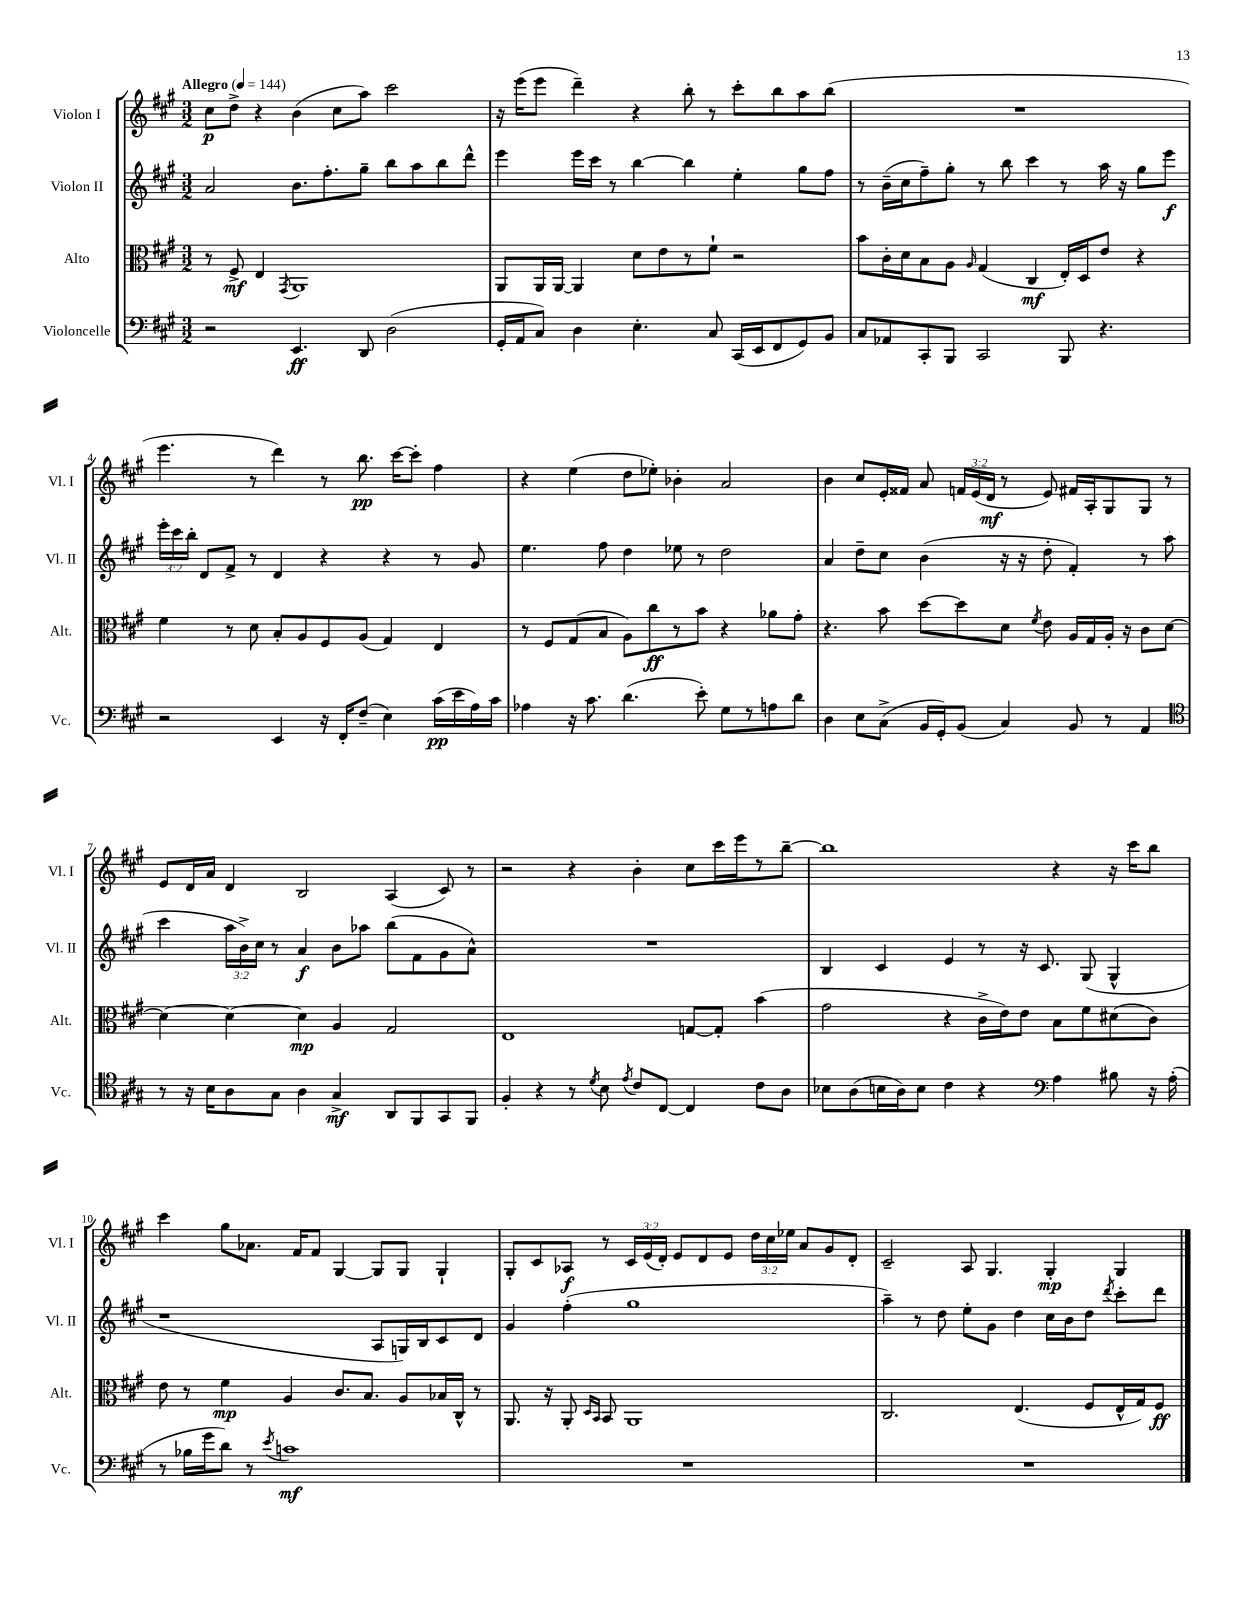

**kern	**kern	**kern	**kern
*staff4	*staff3	*staff2	*staff1
*clefF4	*clefC3	*clefG2	*clefG2
*k[f#c#g#]	*k[f#c#g#]	*k[f#c#g#]	*k[f#c#g#]
*M3/2	*M3/2	*M3/2	*M3/2
*MM144	*MM144	*MM144	*MM144
2r	8r	2a	8cc#
.	8F#^	.	8dd^
.	4E	.	4r
.	8qGG#	.	.
4.EE	1AA	8.b	(4b
.	.	8.ff#'	.
.	.	.	8cc#
8DD	.	8gg#~	8aa)
(2D	.	8bb	2ccc#
.	.	8aa	.
.	.	8bb	.
.	.	8ddd^^	.
=	=	=	=
16GG#'	8AA	4eee	16r
16AA	.	.	(16eee
8C#)	16AA	.	8eee
.	[16AA	.	.
4D	4AA]	16eee	4ddd~)
.	.	16ccc#	.
.	.	8r	.
4.E'	8d	[4bb	4r
.	8e	.	.
.	8r	4bb]	8bb'
8C#	8f#`	.	8r
(16CC#	2r	4ee'	8ccc#'
16EE	.	.	.
8FF#	.	.	8bb
8GG#)	.	8gg#	8aa
8BB	.	8ff#	(8bb
=	=	=	=
8C#	8b	8r	1.r
8AA-	16c#'	(16b~	.
.	16d	16cc#	.
8CC#'	8B	8ff#~)	.
8BBB	8A	8gg#'	.
.	16qqA	.	.
2CC#	(4G#	8r	.
.	.	8bb	.
.	4C#	4ccc#	.
8BBB	16E')	8r	.
.	16D	.	.
4.r	8e	16aa	.
.	.	16r	.
.	4r	8gg#	.
.	.	8eee	.
=	=	=	=
2r	4f#	24eee'	4.eee
.	.	24ccc#	.
.	.	24bb'	.
.	.	8d	.
.	8r	8f#^	.
.	8d	8r	8r
4EE	8B'	4d	4ddd)
.	8A	.	.
16r	8F#	4r	8r
16FF#'	.	.	.
(8F#~	(8A	.	8.bb
4E)	4G#)	4r	.
.	.	.	[16ccc#
.	.	.	8ccc#']
(16c#	4E	8r	4ff#
16e	.	.	.
16A)	.	8g#	.
16c#	.	.	.
=	=	=	=
4A-	8r	4.ee	4r
.	8F#	.	.
16r	(8G#	.	(4ee
8.c#	.	.	.
.	8B	8ff#	.
(4.d	8A)	4dd	8dd
.	8cc#	.	8ee-')
.	8r	8ee-	4b-'
8e')	8b	8r	.
8G#	4r	2dd	2a
8r	.	.	.
8A	8a-	.	.
8d	8g#'	.	.
=	=	=	=
4D	4.r	4a	4b
8E	.	8dd~	8cc#
(8C#^	8b	8cc#	16e'
.	.	.	16f##
16BB	[8dd	(4b	8a
16GG#')	.	.	.
(8BB	8dd]	.	24f
.	.	.	(24e
.	.	.	24d
4C#)	8d	16r	8r
.	.	16r	.
.	8qf#	.	.
.	8e	8dd'	8e)
8BB	16A	4f#')	16f#
.	16G#	.	16A'
8r	16A'	.	8G#
.	16r	.	.
4AA	8c#	8r	8G#
.	[8d	(8aa	8r
=	=	=	=
*clefC4	*	*	*
8r	4d_	4ccc#	8e
16r	.	.	16d
16B	.	.	16a
8A	4d_	24aa	4d
.	.	24b^)	.
.	.	24cc#	.
8G#	.	8r	.
4A	4d]	4a	2B
4G#^	4A	8b	.
.	.	8aa-	.
8AA	2G#	(8bb	(4A
8FF#	.	8f#	.
8GG#	.	8g#	8c#)
8FF#	.	8a^^)	8r
=	=	=	=
4F#'	1E	1.r	2r
4r	.	.	.
8r	.	.	4r
8qd	.	.	.
8B	.	.	.
8qe	.	.	.
8c#	.	.	4b'
[8C#	.	.	.
4C#]	[8G	.	8cc#
.	8G']	.	16ccc#
.	.	.	16eee
8c#	(4b	.	8r
8A	.	.	[8bb~
=	=	=	=
8B-	2g#	4B	1bb]
(8A	.	.	.
16B	.	4c#	.
16A)	.	.	.
8B	.	.	.
4c#	4r	4e	.
4r	16c#^	8r	.
.	16e)	.	.
.	8e	16r	.
.	.	8.c#	.
*clefF4	*	*	*
4A	8B	.	4r
.	8f#	(8G#	.
8B#	(8d#	4G#^^	16r
.	.	.	16ccc#
16r	8c#)	.	8bb
(16A'	.	.	.
=	=	=	=
8r	8e	1r	4ccc#
16B-	8r	.	.
16g#	.	.	.
8d)	4f#	.	8gg#
8r	.	.	8.a-
8qe	.	.	.
1c	4A	.	.
.	.	.	16f#
.	.	.	8f#
.	8.c#	.	[4G#
.	8.B	.	.
.	.	8A	8G#]
.	8A	16G)	8G#
.	.	16B	.
.	16B-	8c#	4G#`
.	16C#^^	.	.
.	8r	8d	.
=	=	=	=
1.r	8.AA	4g#	8G#'
.	.	.	8c#
.	16r	.	.
.	8AA'	(4ff#'	8A-
.	16qqD	.	.
.	16qqBB	.	.
.	8BB	.	8r
.	1AA	1gg#	24c#
.	.	.	(24e
.	.	.	24d')
.	.	.	8e
.	.	.	8d
.	.	.	8e
.	.	.	24dd
.	.	.	24cc#
.	.	.	24ee-
.	.	.	8a
.	.	.	8g#
.	.	.	8d'
=	=	=	=
1.r	2.C#	4aa~)	2c#~
.	.	8r	.
.	.	8dd	.
.	.	8ee'	8A
.	.	8g#	4.G#
.	(4.E	4dd	.
.	.	16cc#	4G#'
.	.	16b	.
.	8F#	8dd	.
.	.	8qddd	.
.	16E^^	8ccc#'	4G#
.	16G#)	.	.
.	8F#	8ddd	.
==	==	==	==
*-	*-	*-	*-
